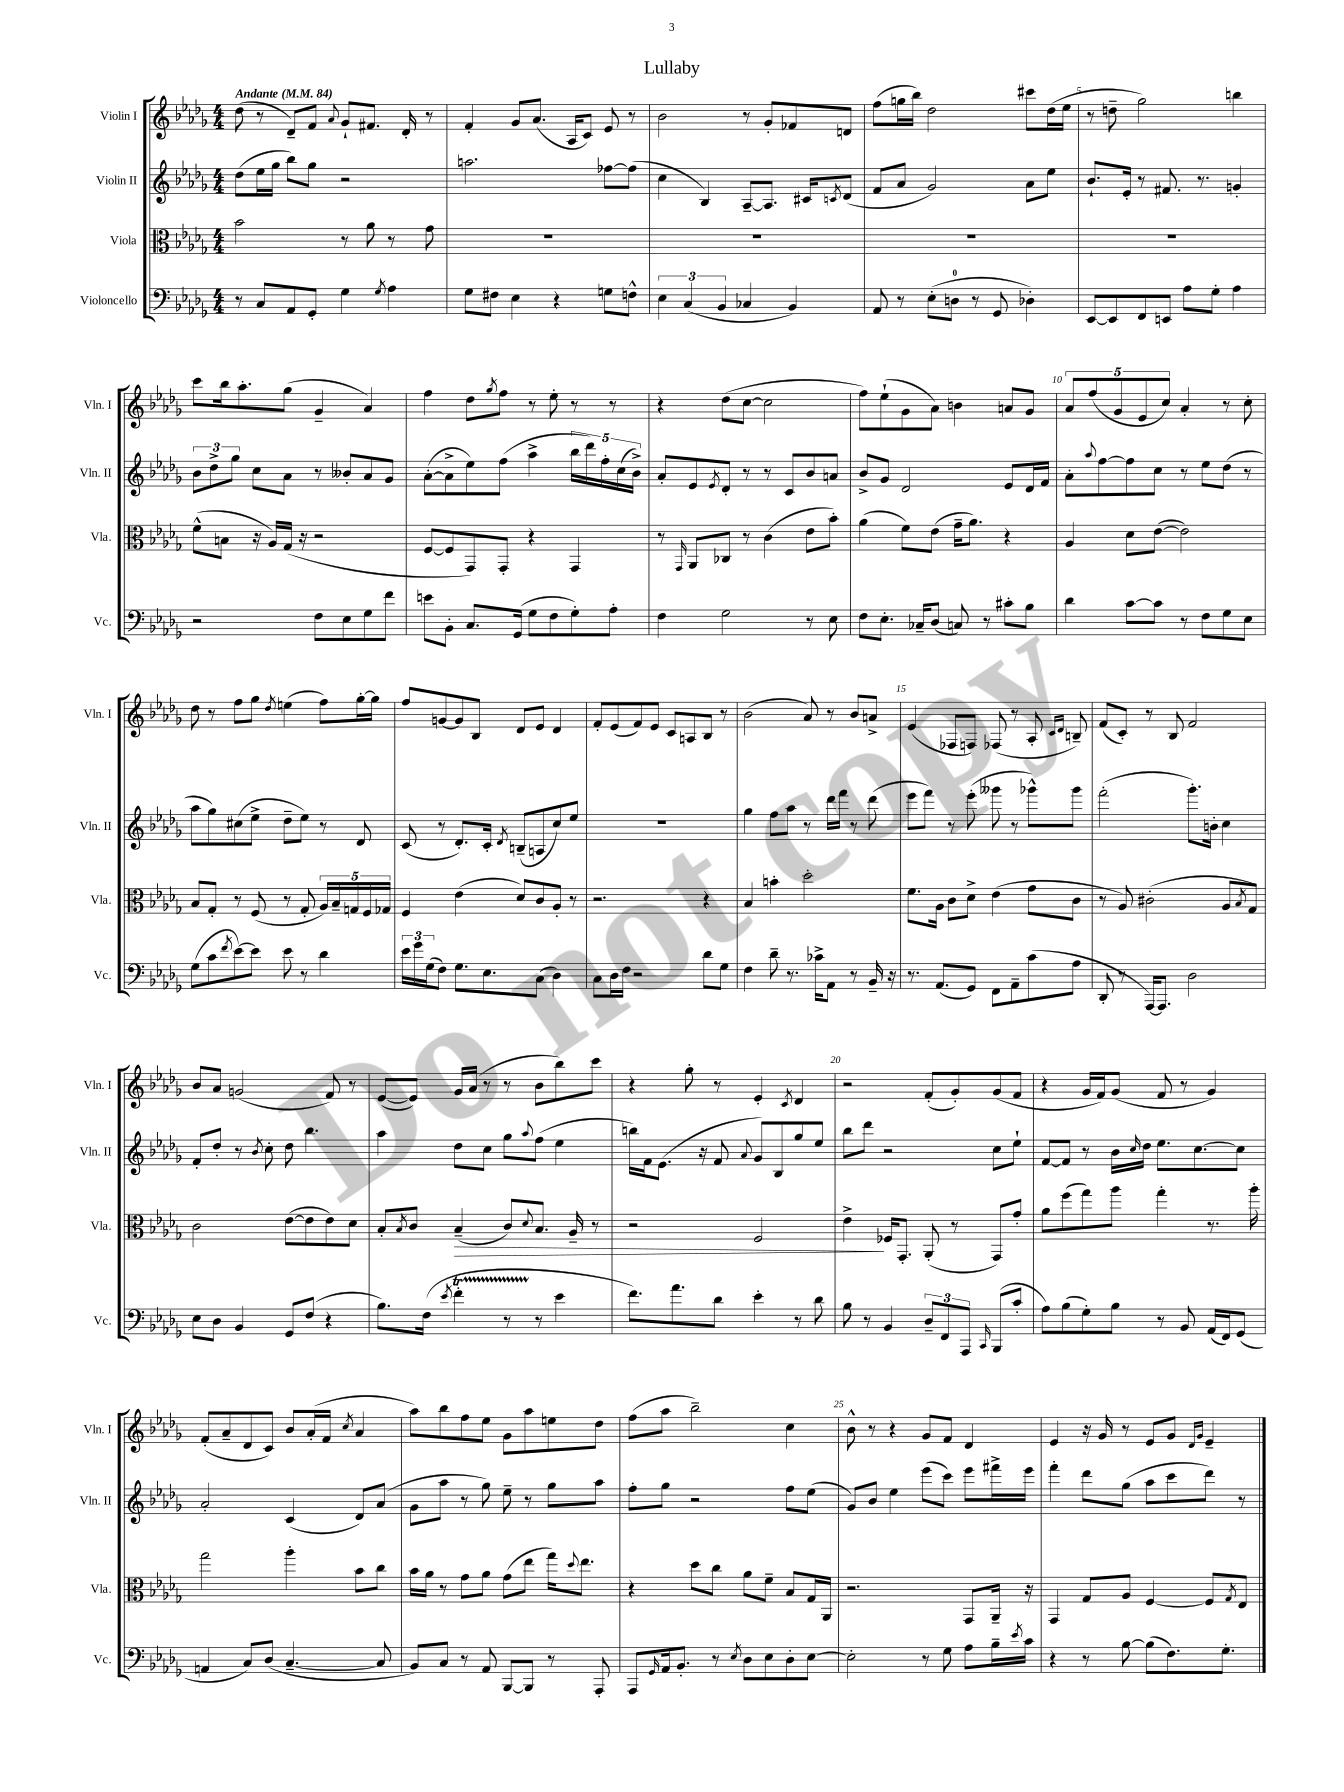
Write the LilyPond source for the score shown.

\header { title = "Lullaby" }
<<
\new StaffGroup <<
\new Staff = "s0" \with { instrumentName = "Violin I" shortInstrumentName = "Vln. I" } {
    \clef treble \key des \major \numericTimeSignature \time 4/4 \tempo "Andante" 4 = 84
    des''8( r8 des'8--) f'8 \appoggiatura { aes'8 } ges'8-! fis'8. des'16-. r8 |
    f'4-. ges'8 aes'8.( aes16 c'8) ees'8 r8 |
    bes'2 r8 ges'8-. fes'8 d'8 |
    f''8( g''16 bes''16) des''2 cis'''8 des''16( ees''16 |
    r8 d''8-- ges''2) b''4 |
    c'''8 bes''16 aes''8.-. ges''8( ges'4-- aes'4) |
    f''4 des''8 \acciaccatura { ges''8 } f''8 r8 ees''8-. r8 r8 |
    r4 des''8( c''8~ c''2 |
    f''8) ees''8-!( ges'8 aes'8) b'4 a'8 ges'8 |
    \tuplet 5/4 { aes'8 f''8( ges'8 ees'8 c''8) } aes'4-. r8 c''8-. |
    des''8 r8 f''8 ges''8 \acciaccatura { des''8 } e''4( f''8) ges''16~-. ges''16 |
    f''8 g'8~ g'8 bes8 des'8 ees'8 des'4 |
    f'8-. ees'8( f'8) ees'8 c'8 a8 bes8 r8 |
    bes'2( aes'8) r8 bes'8 a'8-> |
    ees'4( fes8 f8) fes8( r8 aes8-. \grace { c'16 des'16 } b8--) |
    f'8( c'8-.) r8 bes8 f'2 |
    bes'8 aes'8 g'2( f'8) r8 |
    ees'8~( ees'8) ges'16 aes'16( r8 r8 bes'8 bes''8) c'''8 |
    r4 ges''8-. r8 ees'4-. \acciaccatura { c'8 } des'4 |
    r2 f'8-.( ges'8-.) ges'8( f'8 |
    r4 ges'16 f'16) ges'8( f'8 r8 ges'4) |
    f'8-.( aes'8-- des'8 c'8) bes'8 aes'16-.( f'16 \acciaccatura { c''8 } aes'4 |
    aes''8) bes''8 f''8 ees''8 ges'8 aes''8 e''8 des''8 |
    f''8( aes''8 bes''2--) c''4 |
    bes'8-^ r8 r4 ges'8 f'8 des'4 |
    ees'4 r16 ges'16 r8 ees'8 ges'8 \grace { des'16 ges'16 } ees'4-- \bar "|." |
}
\new Staff = "s1" \with { instrumentName = "Violin II" shortInstrumentName = "Vln. II" } {
    \clef treble \key des \major \numericTimeSignature \time 4/4
    des''8( ees''16 ges''16 bes''8) ges''8 r2 |
    a''2. fes''8~ fes''8( |
    c''4 bes4) aes8~-- aes8. cis'16 \acciaccatura { c'8 } des'8( |
    f'8 aes'8 ges'2) aes'8 ees''8 |
    bes'8.-! ees'16-. r8 fis'8. r8. g'4-. |
    \tuplet 3/2 { bes'8 des''8-> ges''8 } c''8 aes'8 r8 beses'8-. aes'8 ges'8 |
    aes'8~-.( aes'8-> ees''8) f''8( aes''4-> \tuplet 5/4 { bes''16 des'''16) f''16-. c''16( bes'16->) } |
    aes'8-. ees'8 \acciaccatura { ees'8 } des'8-. r8 r8 c'8 bes'8 a'8 |
    bes'8-> ges'8 des'2 ees'8 des'16 f'16 |
    aes'8-. \appoggiatura { aes''8 } f''8~ f''8 c''8 r8 ees''8 des''8( r8 |
    aes''8 ges''8) cis''8( ees''8-> des''8-- ees''8) r8 des'8 |
    c'8( r8 des'8.-.) c'16-. \acciaccatura { des'8 } b8--( a8 c''8) ees''8 |
    R1 |
    ges''4 f''8 aes''8 r8 des'''16 f'''16 r8 des'''8( |
    ees'''8 f'''8) r8 ees'''8-.( geses'''8 r8 ges'''8-^) ges'''8 |
    f'''2-.( ges'''8.-.) b'16-. c''4 |
    f'8-. des''8-. r8 \acciaccatura { bes'8 } c''8-. des''8 bes''4. |
    aes''4 des''8 c''8 ges''8 \appoggiatura { aes''8 } f''8( ees''4 |
    b''16) f'16 ees'8.( r16 f'8 \appoggiatura { aes'8 } ges'8) bes8 ges''8 ees''8 |
    bes''8 des'''8 r2 c''8 ees''8-! |
    f'8~ f'8 r8 bes'16 \grace { c''16 } des''16 ees''8. c''8.~ c''8 |
    aes'2-. c'4( des'8) aes'8( |
    ges'8 aes''8 r8 ges''8) ees''8-- r8 ges''8 aes''8 |
    f''8-. ges''8 r2 f''8 ees''8( |
    ges'8) bes'8 ees''4 ees'''8( c'''8) ees'''8 fis'''16-> ees'''16 |
    f'''4-. des'''8 ges''8( aes''8 c'''8 des'''8) r8 \bar "|." |
}
\new Staff = "s2" \with { instrumentName = "Viola" shortInstrumentName = "Vla." } {
    \clef alto \key des \major \numericTimeSignature \time 4/4
    bes'2 r8 aes'8 r8 ges'8 |
    R1 |
    R1 |
    R1 |
    R1 |
    f'8-^( b8 r16 aes16) ges16( r16 r2 |
    f8~ f8 ges,8) ges,8-. r4 ges,4 |
    r8 \grace { ges,16 } aes,8 ces8 r8 c'4( ees'8 bes'8-.) |
    aes'4( f'8) ees'8( ges'16-- aes'8.) r4 |
    aes4 des'8 ees'8~( ees'2) |
    bes8 ges8-. r8 f8( r8 ges8-. \tuplet 5/4 { aes16) bes16-- g16 f16 ges16 } |
    f4 ees'4( des'8) c'8 aes8-. r8 |
    r2. r4 |
    bes4 b'4-. des''2-. |
    f'8. aes16 c'8 des'8-> ees'4( ges'8 c'8 |
    r8 aes8) cis'2-.( aes8 \acciaccatura { bes8 } ges8) |
    c'2 ees'8~( ees'8 ees'8) des'8 |
    bes8-. \acciaccatura { bes8 } c'8 bes4--\>( c'8) \appoggiatura { des'8 } bes8. aes16-- r8 |
    r2 f2 |
    ees'4->\! fes16 ges,8.-. aes,8-.( r8 ges,8) ges'8-. |
    aes'8 f''8( ges''8) aes''8 ges''4-. r8. aes''16-. |
    ges''2 aes''4-. bes'8 c''8 |
    bes'16 aes'16 r8 ges'8 aes'8 ges'8( ees''8 ges''16) \appoggiatura { des''8 } ees''8. |
    r4 des''8 c''8 aes'8 f'8-- bes8 ges16 aes,16 |
    r2. ges,8 aes,16-- r16 |
    ges,4 ges8 aes8 f4~ f8 \acciaccatura { ges8 } ees8 \bar "|." |
}
\new Staff = "s3" \with { instrumentName = "Violoncello" shortInstrumentName = "Vc." } {
    \clef bass \key des \major \numericTimeSignature \time 4/4
    r8 c8 aes,8 ges,8-. ges4 \acciaccatura { ges8 } aes4 |
    ges8 fis8 ees4 r4 g8 f8-^ |
    \tuplet 3/2 { ees4 c4( bes,4 } ces4 bes,4) |
    aes,8 r8 ees8-.( d8-0 r8 ges,8 des4-.) |
    ees,8~ ees,8 f,8 e,8 aes8 ges8-. aes4 |
    r2 f8 ees8 ges8 f'8 |
    e'8 bes,8-. c8. ges,16( ges8 f8 ges8-.) aes8-. |
    f4 ges2 r8 ees8 |
    f8 ees8.-. ces16-- des8( c8) r8 cis'8-. bes8 |
    des'4 c'8~ c'8 r8 f8 ges8 ees8 |
    ges8( c'8 \acciaccatura { f'8 } ees'8~) ees'8 ees'8 r8 des'4 |
    \tuplet 3/2 { ees'16 ges'16 ges16( } f8) ges8. ees8. c8( des4) |
    c8 des16 f16 r2 des'8 ges8 |
    f4 des'8-- r8. ces'16-> aes,8 r8 bes,16-- r16 |
    r8. aes,8.( ges,8) f,8 aes,8-- c'8( aes8 |
    des,8-. r8 aes,,16~) aes,,8. des2 |
    ees8 des8 bes,4 ges,8 f8( r4 |
    bes8.) f16( \acciaccatura { ees'8 } f'4-.\startTrillSpan r8 r8\stopTrillSpan ees'4 |
    f'8.) aes'8. des'8 ees'4-. r8 des'8 |
    bes8 r8 bes,4 \tuplet 3/2 { des8-- f,8 aes,,8 } \grace { c,16 } bes,,8( c'8-. |
    aes8) bes8( ges8-.) bes8 r8 bes,8 aes,16( f,16) ges,8( |
    a,4 c8) des8( c4.~-- c8 |
    bes,8) c8 r8 aes,8 bes,,8~ bes,,8 r8 aes,,8-. |
    aes,,8 \grace { ges,16 } aes,16 bes,8.-. r8 \acciaccatura { ees8 } des8 ees8 des8-. ees8~ |
    ees2-. r8 ges8 aes8 bes16-- \acciaccatura { ees'8 } c'16 |
    r4 r8 bes8~ bes8( f8.) ges8.-. \bar "|." |
}
>>
>>
\layout { \context { \Score \override BarNumber.break-visibility = ##(#f #t #t) barNumberVisibility = #(every-nth-bar-number-visible 5) } }
